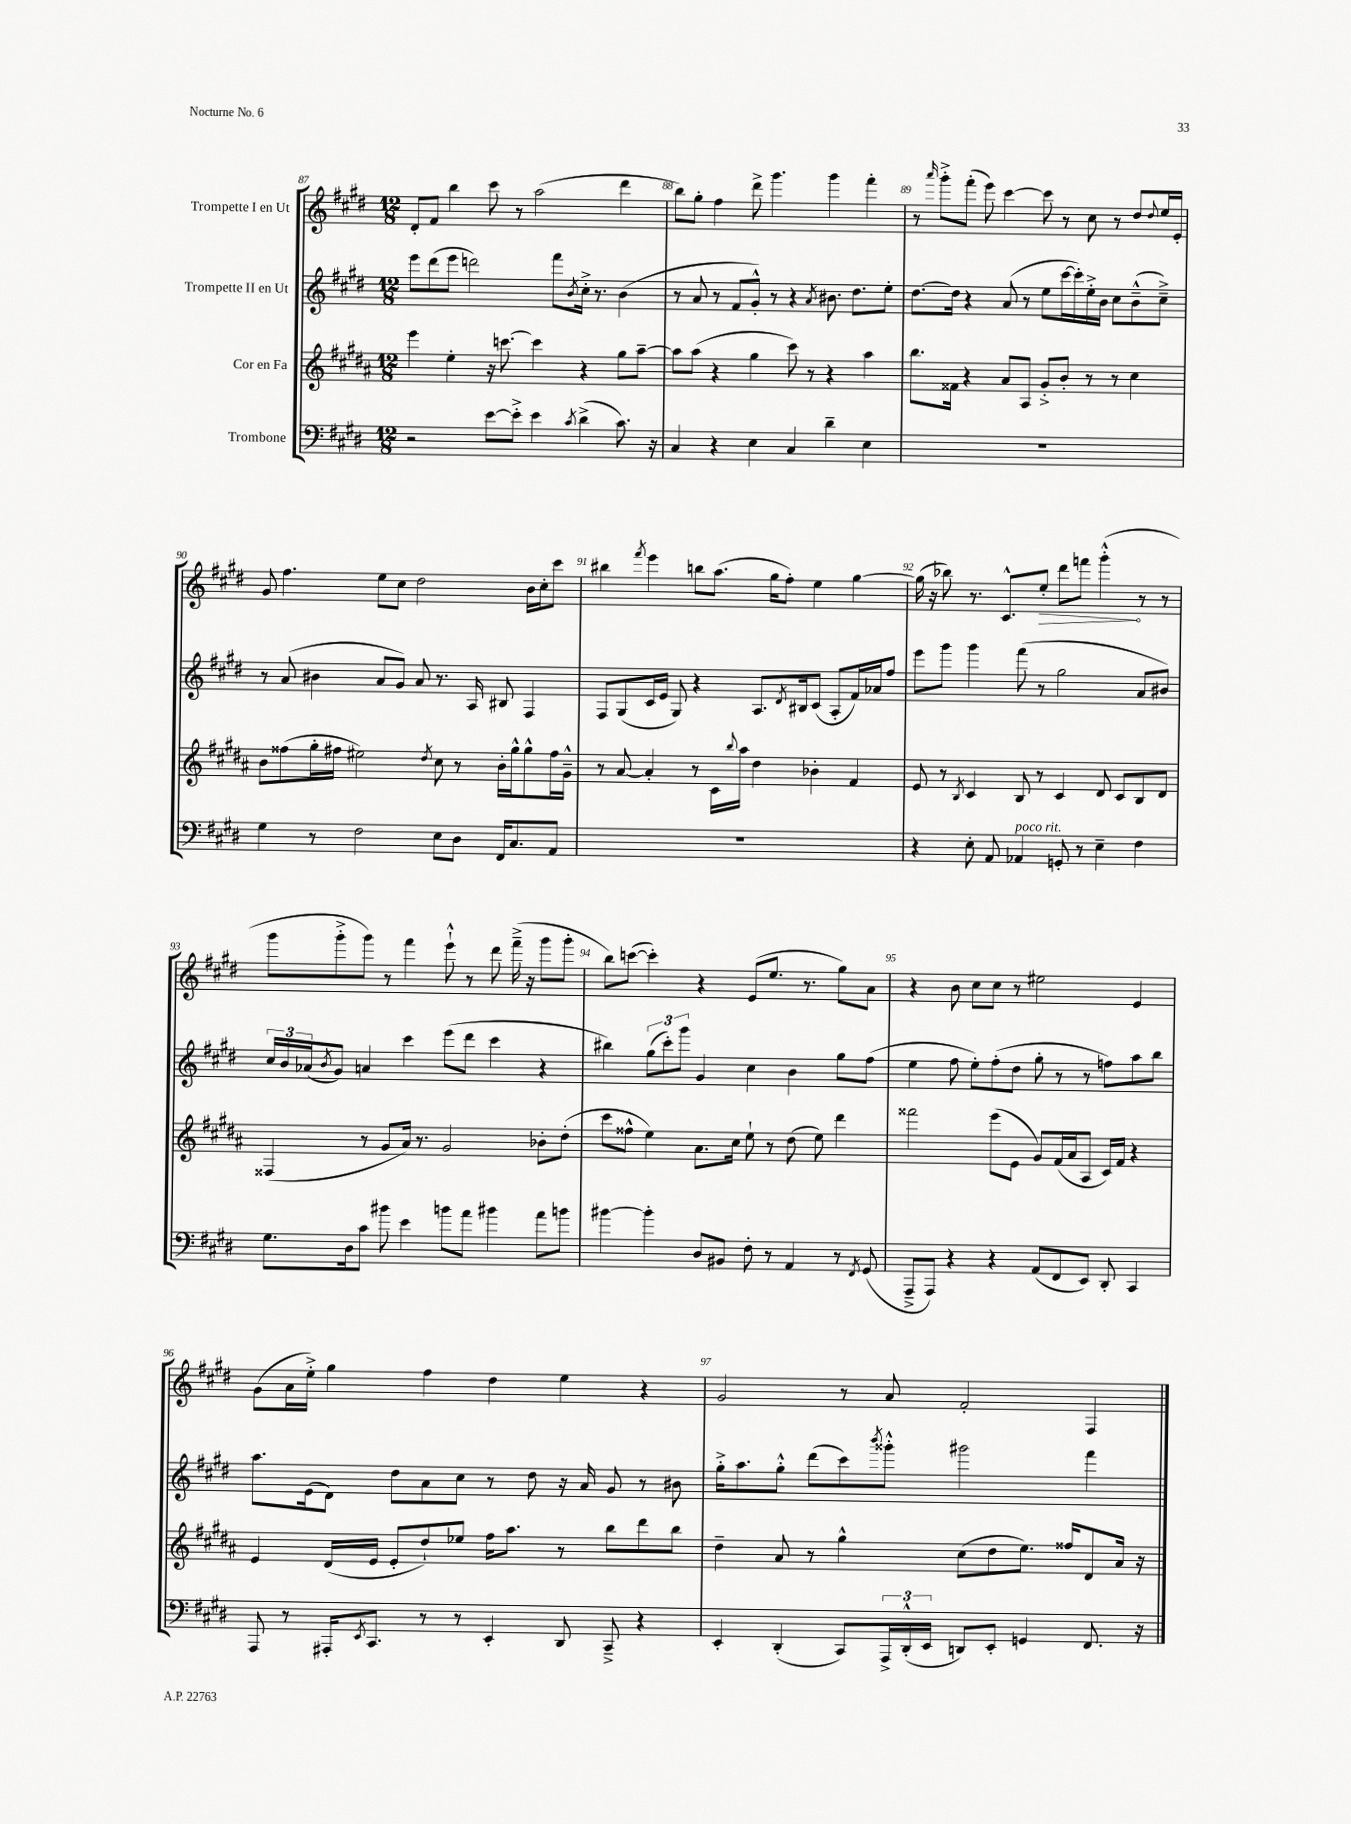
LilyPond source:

<<
\new StaffGroup <<
\new Staff = "s0" \with { instrumentName = "Trompette I en Ut" } {
    \clef treble \key e \major \numericTimeSignature \time 12/8
    dis'8-. fis'8 b''4 cis'''8 r8 a''2( dis'''4 |
    b''8) gis''8-. fis''4 dis'''8-> gis'''4. gis'''4 fis'''4-. |
    r8 \grace { a'''16 } gis'''8-.-> fis'''8-.( e'''8) cis'''4~ cis'''8 r8 cis''8 r8 dis''8 \appoggiatura { dis''8 } e''16 e'16-. |
    gis'8 fis''4. e''8 cis''8 dis''2 b'16 cis''16-. cis'''8 |
    bis''4 \acciaccatura { fis'''8 } e'''4 b''8 a''8.( gis''16 fis''8-.) e''4 gis''4~ |
    gis''16( r16 bes''8) r8. cis'8.-^ \once \override Hairpin.circled-tip = ##t e''8-.\> dis'''8 f'''8 gis'''4-.-^\!( r8 r8 |
    gis'''8 gis'''8-.-> gis'''8) r8 fis'''4 e'''8-!-^ r8 dis'''8 fis'''16--->( r16 gis'''8 gis'''8-. |
    b''8) c'''8~( c'''4-.) r4 e'8( e''8. r8. gis''8) a'8 |
    r4 b'8 cis''8 cis''8 r8 eis''2 e'4 |
    gis'8( a'16 e''16-.->) gis''4 fis''4 dis''4 e''4 r4 |
    gis'2 r8 a'8 fis'2-. fis4 \bar "|." |
}
\new Staff = "s1" \with { instrumentName = "Trompette II en Ut" } {
    \clef treble \key e \major \numericTimeSignature \time 12/8
    e'''8 dis'''8( e'''8 d'''2) fis'''8 \acciaccatura { b'8 } cis''16-.-> r8. b'4( |
    r8 a'8 r8 fis'8 gis'8-.-^) r8 r4 \acciaccatura { a'8 } bis'8. dis''8. e''8-. |
    dis''8.~ dis''16 r4 a'8( r8 e''8 cis'''16~ cis'''16-.) e''16-.-> b'16 cis''8 b'8---^( cis''8--->) |
    r8 a'8( bis'4 a'8 gis'8) a'8 r8. a16 bis8 fis4 |
    fis8 gis8( cis'16 e'16 gis8) r4 a8. \acciaccatura { dis'8 } bis16 cis'8( a8-. fis'16) aes'16 fis''8 |
    e'''8 gis'''8 gis'''4 fis'''8( r8 gis''2 a'8 bis'8) |
    \tuplet 3/2 { cis''16 b'16 aes'16( } \acciaccatura { b'8 } gis'8) a'4 cis'''4 e'''8( dis'''8 cis'''4 r4 |
    bis''4) \tuplet 3/2 { gis''8( cis'''8-.) gis'''8 } gis'4 cis''4 b'4 gis''8 fis''8( |
    e''4 fis''8 e''8-.) fis''8-.( dis''8 gis''8-. r8 r8 f''8) a''8 b''8 |
    a''8. e'16( dis'8) dis''8 a'8 cis''8 r8 dis''8 r16 a'16 gis'8 r8 bis'8 |
    gis''16-.-> a''8. gis''8-.-^ dis'''8( cis'''8) \acciaccatura { b'''8 } gisis'''8-.-^ gis'''2 fis'''4 \bar "|." |
}
\new Staff = "s2" \with { instrumentName = "Cor en Fa" } {
    \clef treble \key b \major \numericTimeSignature \time 12/8
    e'''4 e''4-. r16 c'''8.~ c'''4 r4 gis''8 ais''8~-- |
    ais''8 ais''8( r4 gis''4 cis'''8) r8 r4 ais''4 |
    b''8. fisis'16 r4 ais'8 ais8 gis'8-.-> b'8-. r8 r8 cis''4 |
    b'8 fisis''8( gis''16-. fis''16 eis''2) \acciaccatura { dis''8 } cis''8 r8 b'16-. gis''16-^ gis''8-^ fis''16 gis'16---^ |
    r8 ais'8~ ais'4-. r8 cis'16 \appoggiatura { b''8 } ais''16 dis''4 bes'4-. fis'4 |
    e'8 r8 \acciaccatura { b8 } cis'4 b8 r8 cis'4 dis'8 cis'8 b8 dis'8 |
    fisis4( r8 gis'8 ais'16) r8. gis'2 bes'8-. dis''8-.( |
    cis'''8 fisis''8-^ e''4) ais'8. cis''16 e''8-! r8 dis''8( e''8) dis'''4 |
    fisis'''2 e'''8( e'8 gis'8) fis'16( ais'16 ais8 cis'16) fis'16 r4 |
    e'4 dis'16( e'16 e'8-. dis''8-!) ees''8 fis''16 ais''8. r8 b''8 dis'''8 b''8 |
    dis''4-- ais'8 r8 gis''4-^ cis''8( dis''8 e''8.) fisis''16 dis'8 ais'16 r16 \bar "|." |
}
\new Staff = "s3" \with { instrumentName = "Trombone" } {
    \clef bass \key e \major \numericTimeSignature \time 12/8
    r2 e'8~ e'8-.-> e'4 \acciaccatura { cis'8 } dis'4->( cis'8.) r16 |
    cis4 r4 e4 cis4 dis'4-- e4 |
    R1. |
    gis4 r8 fis2 e8 dis8 fis,16 cis8. a,8 |
    R1. |
    r4 e8-. a,8 aes,4^\markup { \italic "poco rit." } g,8-. r8 e4-- fis4 |
    gis8. dis16 cis'8 bis'8 e'4 b'8 a'8 bis'4 a'8 b'8 |
    bis'4~ bis'4-. dis8 bis,8 fis8-. r8 a,4 r8 \acciaccatura { fis,8 } gis,8( |
    a,,8---> a,,8) r4 r4 a,8( fis,8 e,8) dis,8-. cis,4 |
    a,,8 r8 ais,,16-. \acciaccatura { e,8 } cis,8. r8 r8 e,4-. dis,8 cis,8---> r4 |
    e,4-. dis,4-.( cis,8) \tuplet 3/2 { a,,16-> dis,16-.-^( e,16 } d,8) e,8-. g,4 fis,8. r16 \bar "|." |
}
>>
>>
\layout { \context { \Score currentBarNumber = #87 \override BarNumber.break-visibility = ##(#f #t #t) barNumberVisibility = #all-bar-numbers-visible } }
